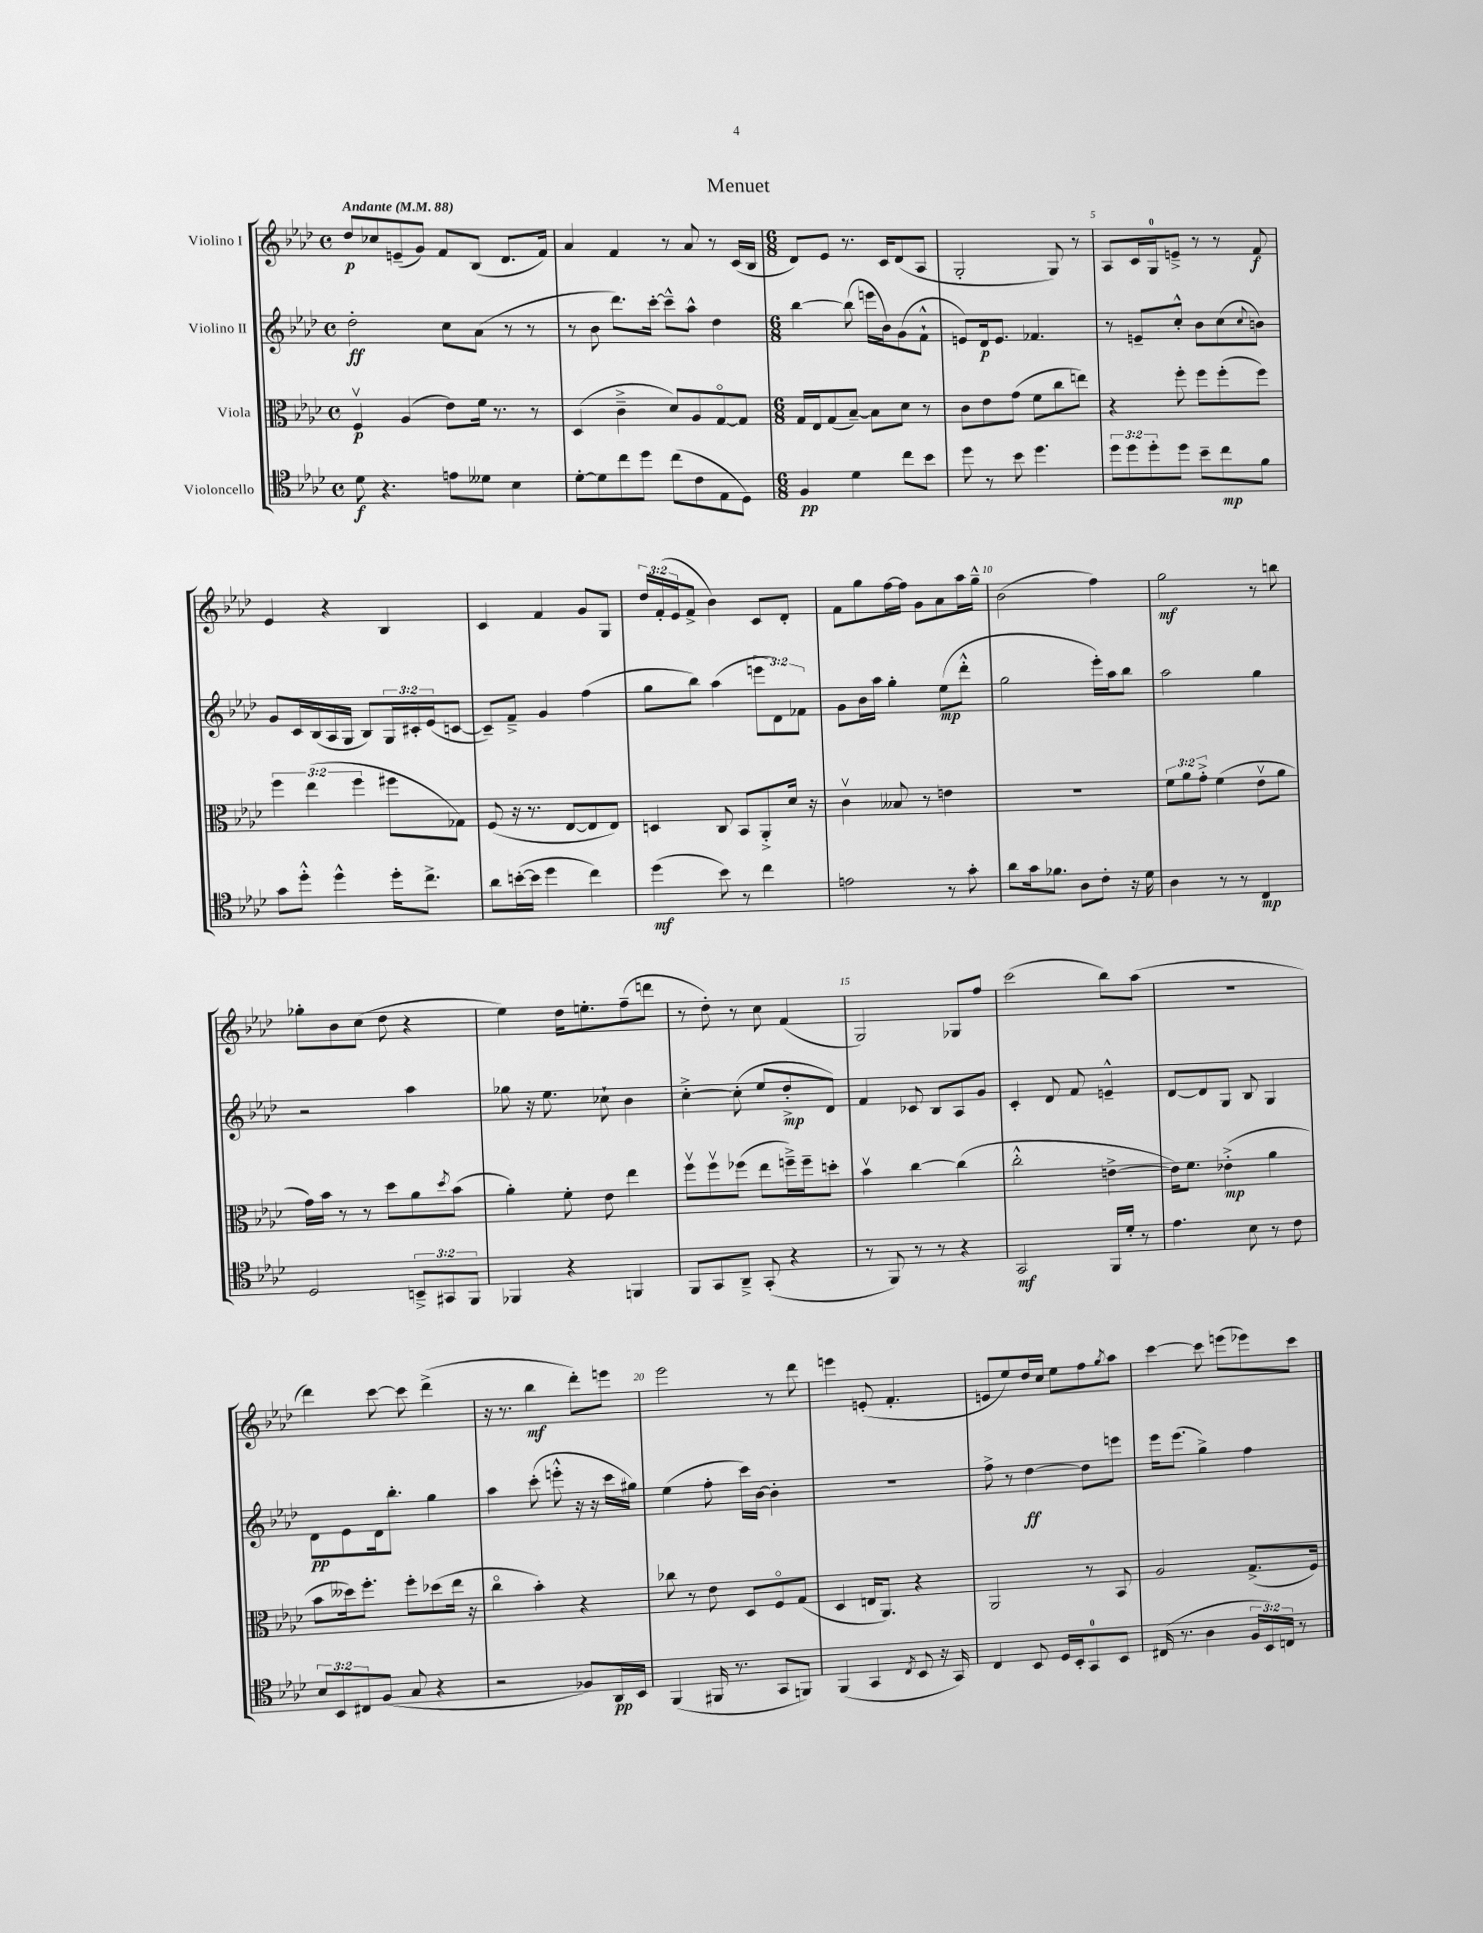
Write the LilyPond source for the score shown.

\header { title = "Menuet" }
<<
\new StaffGroup <<
\new Staff = "s0" \with { instrumentName = "Violino I" } {
    \clef treble \key aes \major \defaultTimeSignature \time 4/4 \override Staff.TupletNumber.text = #tuplet-number::calc-fraction-text \tempo "Andante" 4 = 88
    des''8\p ces''8 e'8--( g'8) f'8 bes8( des'8. f'16) |
    aes'4 f'4 r8 aes'8 r8 c'16( bes16 |
    \numericTimeSignature \time 6/8 des'8) ees'8 r8. c'16 des'8( aes8 |
    g2-. g8) r8 |
    aes8 c'16 g16-0 e'8---> r8 r8 f'8\f |
    ees'4 r4 bes4 |
    c'4 f'4 g'8 g8 |
    \tuplet 3/2 { des''16 f'16-.( ees'16 } f'8-> bes'4) c'8 des'8-. |
    f'8 g''8 f''16~ f''16 g'8 aes'8 aes''16 g''16---^ |
    bes'2( f''4) |
    g''2\mf r8 b''8 |
    ges''8-. bes'8 c''8( des''8 r4 |
    ees''4) des''16 e''8.-. f''8--( d'''8 |
    r8 des''8-.) r8 c''8 f'4( |
    g2) ges8 f''8 |
    c'''2( bes''8) aes''8( |
    R2. |
    des'''4) c'''8~ c'''8 des'''4->( |
    r16 r8. bes''4\mf des'''8-.) e'''8 |
    ees'''2 r8 des'''8 |
    e'''4 e'8-.( f'4.-. |
    e'8 ees''8) des''16 c''16 ees''8 f''8 \acciaccatura { g''8 } aes''8 |
    c'''4~ c'''8 e'''8( ees'''8) c'''8 \bar "|." |
}
\new Staff = "s1" \with { instrumentName = "Violino II" } {
    \clef treble \key aes \major \defaultTimeSignature \time 4/4 \override Staff.TupletNumber.text = #tuplet-number::calc-fraction-text
    des''2-.\ff c''8 aes'8( r8 r8 |
    r8 bes'8 des'''8.) c'''16~-. c'''8---^ aes''8-^ des''4 |
    \numericTimeSignature \time 6/8 bes''4~ bes''8( e'''16 bes'16) g'8( f'8-!-^ |
    e'8) des'16\p e'8. fes'4. |
    r8 e'8-- c''8-.-^ bes'8 c''8( \appoggiatura { c''8 } b'8) |
    g'8 c'16 bes16( aes16 g16 bes8) \tuplet 3/2 { g16 cis'16-. ees'16( } c'8~ |
    c'8--) f'8---> g'4 f''4( |
    g''8 bes''8) aes''4( \tuplet 3/2 { e'''8 des'8) fes'8 } |
    g'8 bes'16 aes''16 g''4-. ees''8\mp( des'''8-.-^ |
    g''2 ees'''16-.) aes''16 bes''8 |
    aes''2 g''4 |
    r2 aes''4 |
    ges''8 r16 ees''8. ces''8-! bes'4 |
    c''4~-.-> c''8-.( ees''8 des''8-.->\mp des'8) |
    f'4 ces'8 bes8 aes8 g'8 |
    c'4-. des'8 f'8 e'4---^ |
    des'8~ des'8 g8 bes8 g4 |
    des'8\pp ees'8 des'16 bes''8.-. g''4 |
    aes''4 c'''8-.( e'''8-.-^ r16 r16 c'''16 gis''16) |
    ees''4( f''8-. c'''16) bes'16~ bes'4-. |
    R2. |
    f''8-> r8 des''4~\ff des''8 e'''8 |
    ees'''16 ees'''8.( g''4->) f''4 \bar "|." |
}
\new Staff = "s2" \with { instrumentName = "Viola" } {
    \clef alto \key aes \major \defaultTimeSignature \time 4/4 \override Staff.TupletNumber.text = #tuplet-number::calc-fraction-text
    f4\upbow\p aes4( ees'8) f'16 r8. r8 |
    des4( c'4---> des'8) aes8 g8~\flageolet g8 |
    \numericTimeSignature \time 6/8 g16 ees16 g8( bes8~--) bes8 des'8 r8 |
    c'8 ees'8 g'8( f'8 c''8 e''8) |
    r4 f''8-. f''8 f''8-.( f''8) |
    \tuplet 3/2 { f''4 ees''4( f''4 } fis''8 ges8) |
    f8( r16 r8. ees8~ ees8 ees8) |
    d4 c8 bes,8 aes,8-.-> des'16 r16 |
    c'4\upbow beses8 r8 e'4 |
    R2. |
    \tuplet 3/2 { f'8 aes'8 g'8-.-> } f'4( ees'8\upbow aes'8 |
    g'16) bes'16 r8 r8 des''8 aes'8 \acciaccatura { des''8 } bes'8( |
    aes'4-.) f'8-. ees'8 ees''4 |
    f''8\upbow f''8\upbow fes''8( ees''8 f''16--->) f''16-- d''8-. |
    bes'4\upbow c''4~ c''4( |
    c''2-.-^ e'4~-> |
    e'16) f'8. ees'4-.->\mp( aes'4 |
    bes'8 deses''16) f''8.-. f''8-. des''8( ees''16 r16 |
    c''4\flageolet bes'4-.) r4 |
    ces''8 r8 ees'8 des8 f8\flageolet g8( |
    des4 e16 aes,8.) r4 |
    aes,2 r8 bes,8 |
    aes2 g8.->( f16) \bar "|." |
}
\new Staff = "s3" \with { instrumentName = "Violoncello" } {
    \clef tenor \key aes \major \defaultTimeSignature \time 4/4 \override Staff.TupletNumber.text = #tuplet-number::calc-fraction-text
    des'8\f r4. e'8 deses'8 bes4 |
    des'8~-. des'8 c''8 des''8 c''8( c'8 ees8 des8) |
    \numericTimeSignature \time 6/8 f4\pp des'4 c''8 bes'8 |
    des''8 r8 bes'8 des''4. |
    \tuplet 3/2 { des''8 des''8 des''8-. } des''8 bes'8-- c''8\mp f'8 |
    g'8 des''8-.-^ des''4-^ des''16-. c''8.-> |
    aes'8 b'16~-.( b'16 des''4 c''4) |
    des''4\mf( bes'8) r8 c''4 |
    e'2 r8 g'8-. |
    aes'8 g'16 fes'8. aes8 c'8-. r16 des'16 |
    aes4 r8 r8 c4\mp |
    des2 \tuplet 3/2 { b,8---> gis,8 f,8 } |
    fes,4 r4 f,4 |
    f,8 g,8 aes,8---> g,8-.( r4 |
    r8 f,8) r8 r8 r4 |
    g,2\mf f,16 des'16-. r8 |
    ees'4. bes8 r8 c'8 |
    \tuplet 3/2 { bes8 bes,8 cis8 } f8( g8 r4 |
    r2 fes8) aes,16\pp bes,16 |
    f,4( fis,16 r8. g,8 f,8) |
    f,4( g,4 \acciaccatura { c8 } bes,8 r16 g,16) |
    c4 bes,8 des16 bes,16-. g,8-0 bes,8 |
    cis16( r8. aes4 \tuplet 3/2 { f16 bes,16) c16 } r8 \bar "|." |
}
>>
>>
\layout { \context { \Score \override BarNumber.break-visibility = ##(#f #t #t) barNumberVisibility = #(every-nth-bar-number-visible 5) } }
